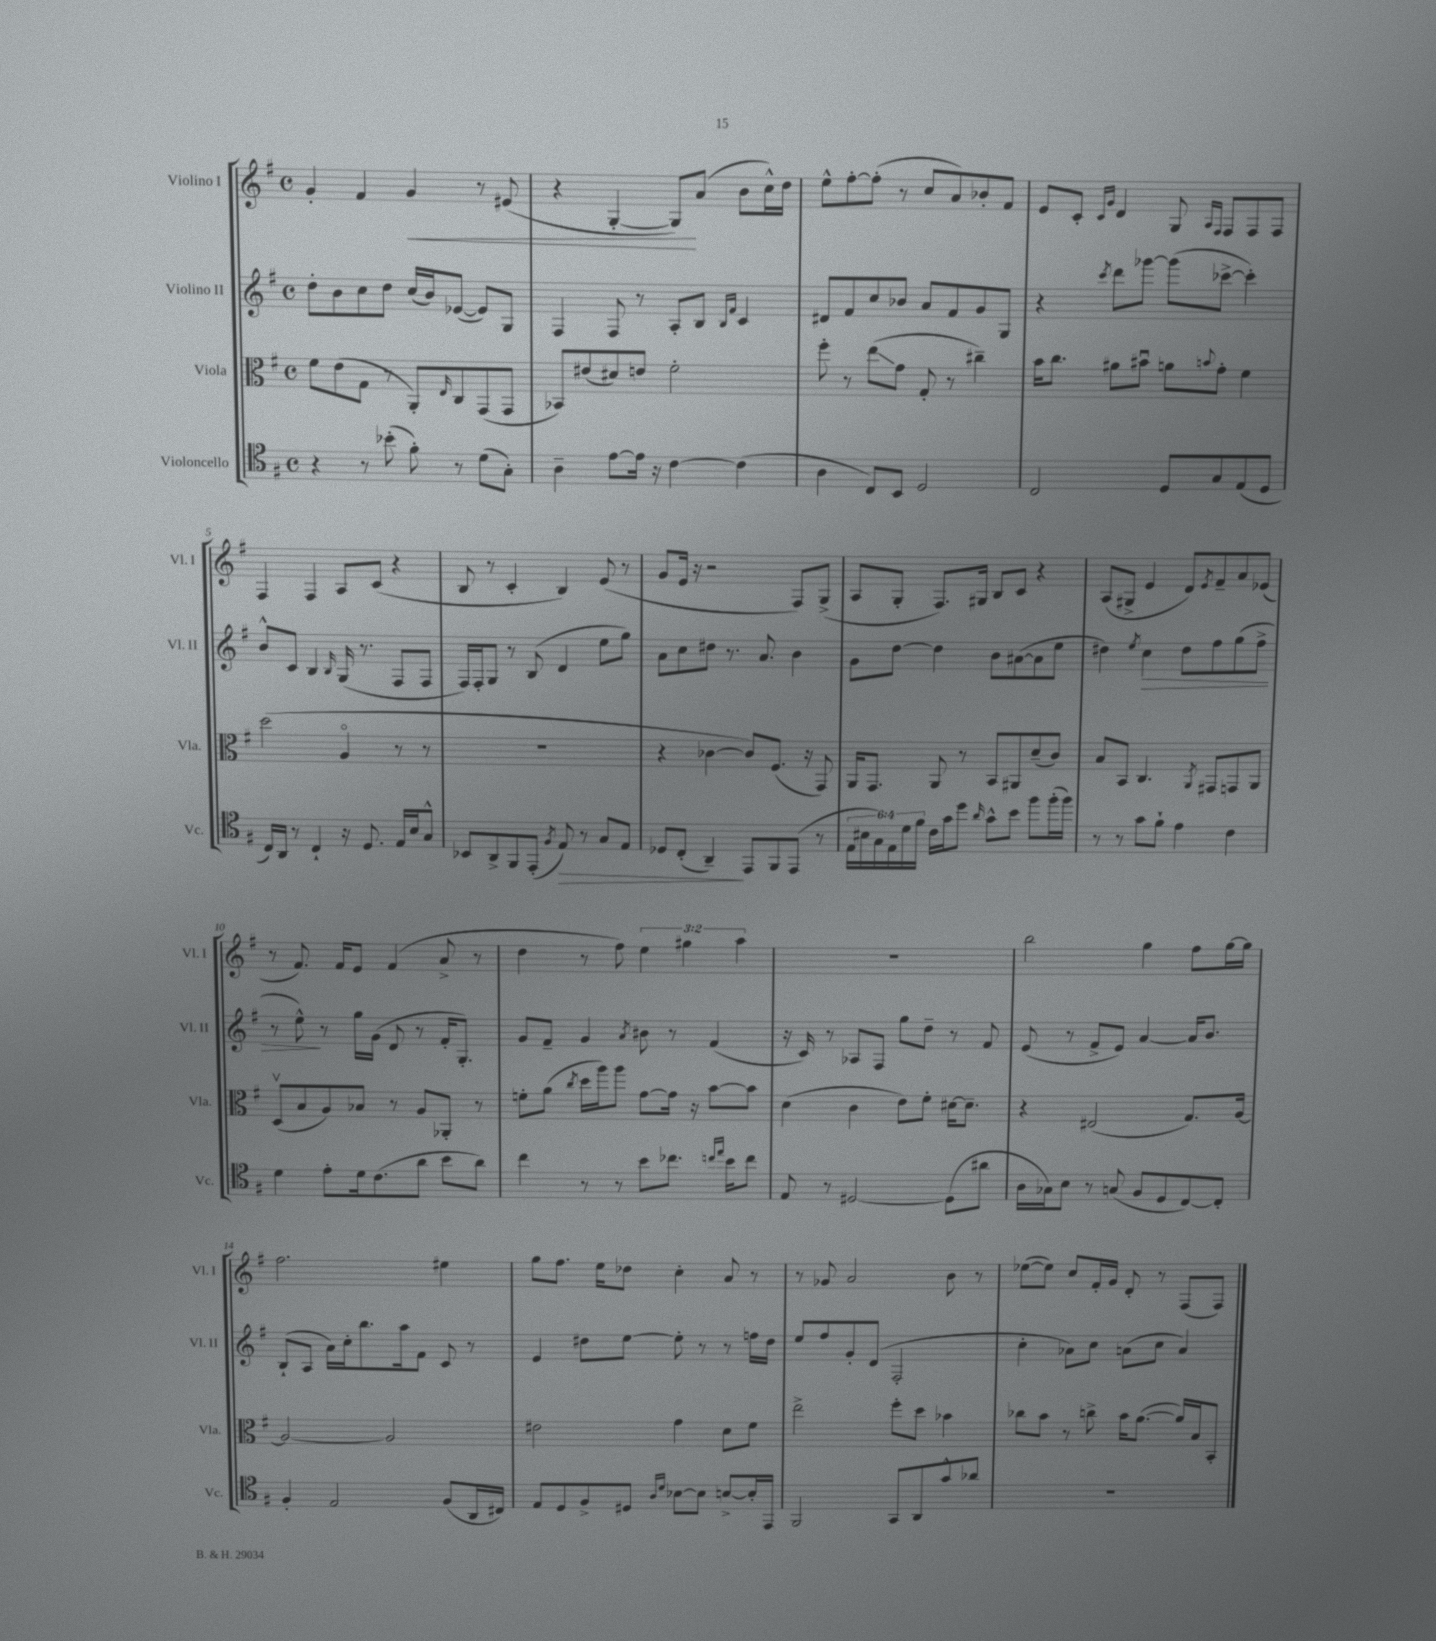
<<
\new StaffGroup <<
\new Staff = "s0" \with { instrumentName = "Violino I" shortInstrumentName = "Vl. I" } {
    \clef treble \key g \major \defaultTimeSignature \time 4/4 \override Staff.TupletNumber.text = #tuplet-number::calc-fraction-text
    g'4-. fis'4 g'4\< r8 eis'8( |
    r4 g4~-. g8\!) a'8( b'8 c''16-^) d''16 |
    e''8-^ fis''8~-. fis''8-.( r8 c''8 a'8) bes'8-. fis'8 |
    e'8 c'8-. \grace { c'16 g'16 } d'4 g8 \grace { a16 fis16 } fis8 fis8 fis8 |
    fis4 fis4 a8 c'8( r4 |
    b8 r8 c'4-. b4) e'8( r8 |
    g'8 e'16 r16 r2 fis8) g8->( |
    a8 g8-. fis8.) gis16 b8 c'8 r4 |
    a8( gis8-> e'4 d'8) \acciaccatura { e'8 } fis'8-- a'8 ees'8( |
    r8 fis'8.) fis'16 e'8 fis'4( a'8-> r8 |
    d''4 r8 fis''8) \tuplet 3/2 { e''4 gis''4 a''4 } |
    R1 |
    b''2 g''4 fis''8 g''16~ g''16 |
    fis''2. eis''4 |
    g''8 fis''8. e''16 des''8 c''4-. a'8 r8 |
    r8 ges'8 a'2 b'8 r8 |
    ees''8~( ees''8) c''8 fis'16-. g'16 d'8-. r8 fis8( fis8) \bar "|." |
}
\new Staff = "s1" \with { instrumentName = "Violino II" shortInstrumentName = "Vl. II" } {
    \clef treble \key g \major \defaultTimeSignature \time 4/4
    d''8-. b'8 c''8 d''8 c''16( b'16) ees'8~( ees'8) g8 |
    fis4 fis8 r8 a8-. b8 \grace { b16 fis'16 } c'4 |
    dis'8 fis'8 c''8 bes'8 a'8 fis'8 g'8 g8 |
    r4 \acciaccatura { c'''8 } d'''8 ges'''8~ ges'''8( ces'''8~-> ces'''4-.) |
    b'8-^ c'8 b4 \grace { b16 } g16( r8. fis8 fis8 |
    fis16) fis16-. g8 r8 b8( d'4 e''8 g''8) |
    a'8 c''8 dis''8 r8. a'8. b'4 |
    g'8 d''8~ d''4 b'8 ais'8~( ais'8 e''8 |
    dis''4) \acciaccatura { e''8 } c''4\> dis''8 fis''8 g''8( fis''8-> |
    r8 e''8-^\!) r8 g''16 g'16( d'8 r8 fis'16-. g8.-.) |
    g'8 fis'8-- g'4 \acciaccatura { a'8 } bis'8 r8 fis'4( |
    r16 c'16) r8 aes8 fis8 g''8 d''8-- r8 fis'8 |
    e'8( r8 fis'8-> e'8) a'4~ a'16 b'8. |
    b8-!( a8 a'16) c''16-. b''8. a''16 fis'8 c'8 r8 |
    e'4 dis''8 e''8~ e''8-. r8 r8 f''16 dis''16 |
    e''8 fis''8 g'8-. d'8( fis2-. |
    c''4-. aes'8) c''8 a'8( c''8 a'4) \bar "|." |
}
\new Staff = "s2" \with { instrumentName = "Viola" shortInstrumentName = "Vla." } {
    \clef alto \key g \major \defaultTimeSignature \time 4/4
    fis'8 e'8( g8 r8 a,8-.) \grace { e16 } c8 g,8( g,8 |
    bes,8) eis'8( dis'8) e'8 fis'2-. |
    fis''8-. r8 e''8\glissando( g'8 g8-. r8 cis''4--) |
    b'16 c''8. ais'8 bis'8\downbow a'8 \appoggiatura { b'8 } g'8-. fis'4 |
    d''2( a4\flageolet r8 r8 |
    R1 |
    r4 ces'4~ ces'8) fis8.( r16 g,8) |
    a,16 g,8. a,8 r8 b,8 ais,8 d'8--( c'8) |
    b8 b,8 c4. \acciaccatura { a,8 } gis,8 g,8 a,8 |
    d8\upbow( b8 a8) bes8 r8 a8 aes,8-. r8 |
    f'8-. a'8( \acciaccatura { c''8 } d''16 a''16) a''8 g'8~ g'16 r16 b'8~ b'8 |
    d'4( c'4 e'8) fis'8-. dis'16~ dis'8.-- |
    r4 eis2( g8.) a16~ |
    a2~ a2 |
    eis'2 g'4 d'8 fis'8 |
    e''2-> fis''8-. d''8 bes'4 |
    ces''8 b'8 r8 c''8-> b'16 a'8.~( a'16) b16 b,8-. \bar "|." |
}
\new Staff = "s3" \with { instrumentName = "Violoncello" shortInstrumentName = "Vc." } {
    \clef tenor \key g \major \defaultTimeSignature \time 4/4 \override Staff.TupletNumber.text = #tuplet-number::calc-fraction-text
    r4 r8 bes'8-.( fis'8-.) r8 d'8( g8-.) |
    a4-- e'8~ e'16 r16 c'4~ c'4( |
    a4 c8) b,8 d2 |
    c2 d8 g8 e8( d8 |
    c16) a,16 r8 c4-! r16 d8. e16 b16 g8-^ |
    bes,8 a,8-> fis,8 e,8-.( \acciaccatura { fis8 } e8\>) r8 g8 e8 |
    des8 c8-.( a,4--\!) e,8 fis,8 e,8( r8 |
    \tuplet 6/4 { e16 bis16 g16) e16 d'16 fis'16 } c'16 g'16 d''8 \grace { a'16 } g'8-^ b'8 fis''8 fis''16-.( fis''16) |
    r8 r8 g'8 fis'8-! e'4 c'4 |
    d'4 e'8-. d'16 c'8.( a'8 b'8 a'8) |
    c''4 r8 r8 b'8 ces''8. \grace { c''16 e''16 } b'16 c''8 |
    e8 r8 dis2~ dis8( ais'8 |
    a16 ges16) b8 r8 g8( fis8 d8 c8~) c8-. |
    fis4-. e2 fis8( a,16 cis16) |
    e8 d8 fis8-> dis8 \grace { a16 d'16 } bes8~ bes8 b8~-> b16-. e,16 |
    fis,2 g,8 a,8 g'8-^ aes'8 |
    R1 \bar "|." |
}
>>
>>
